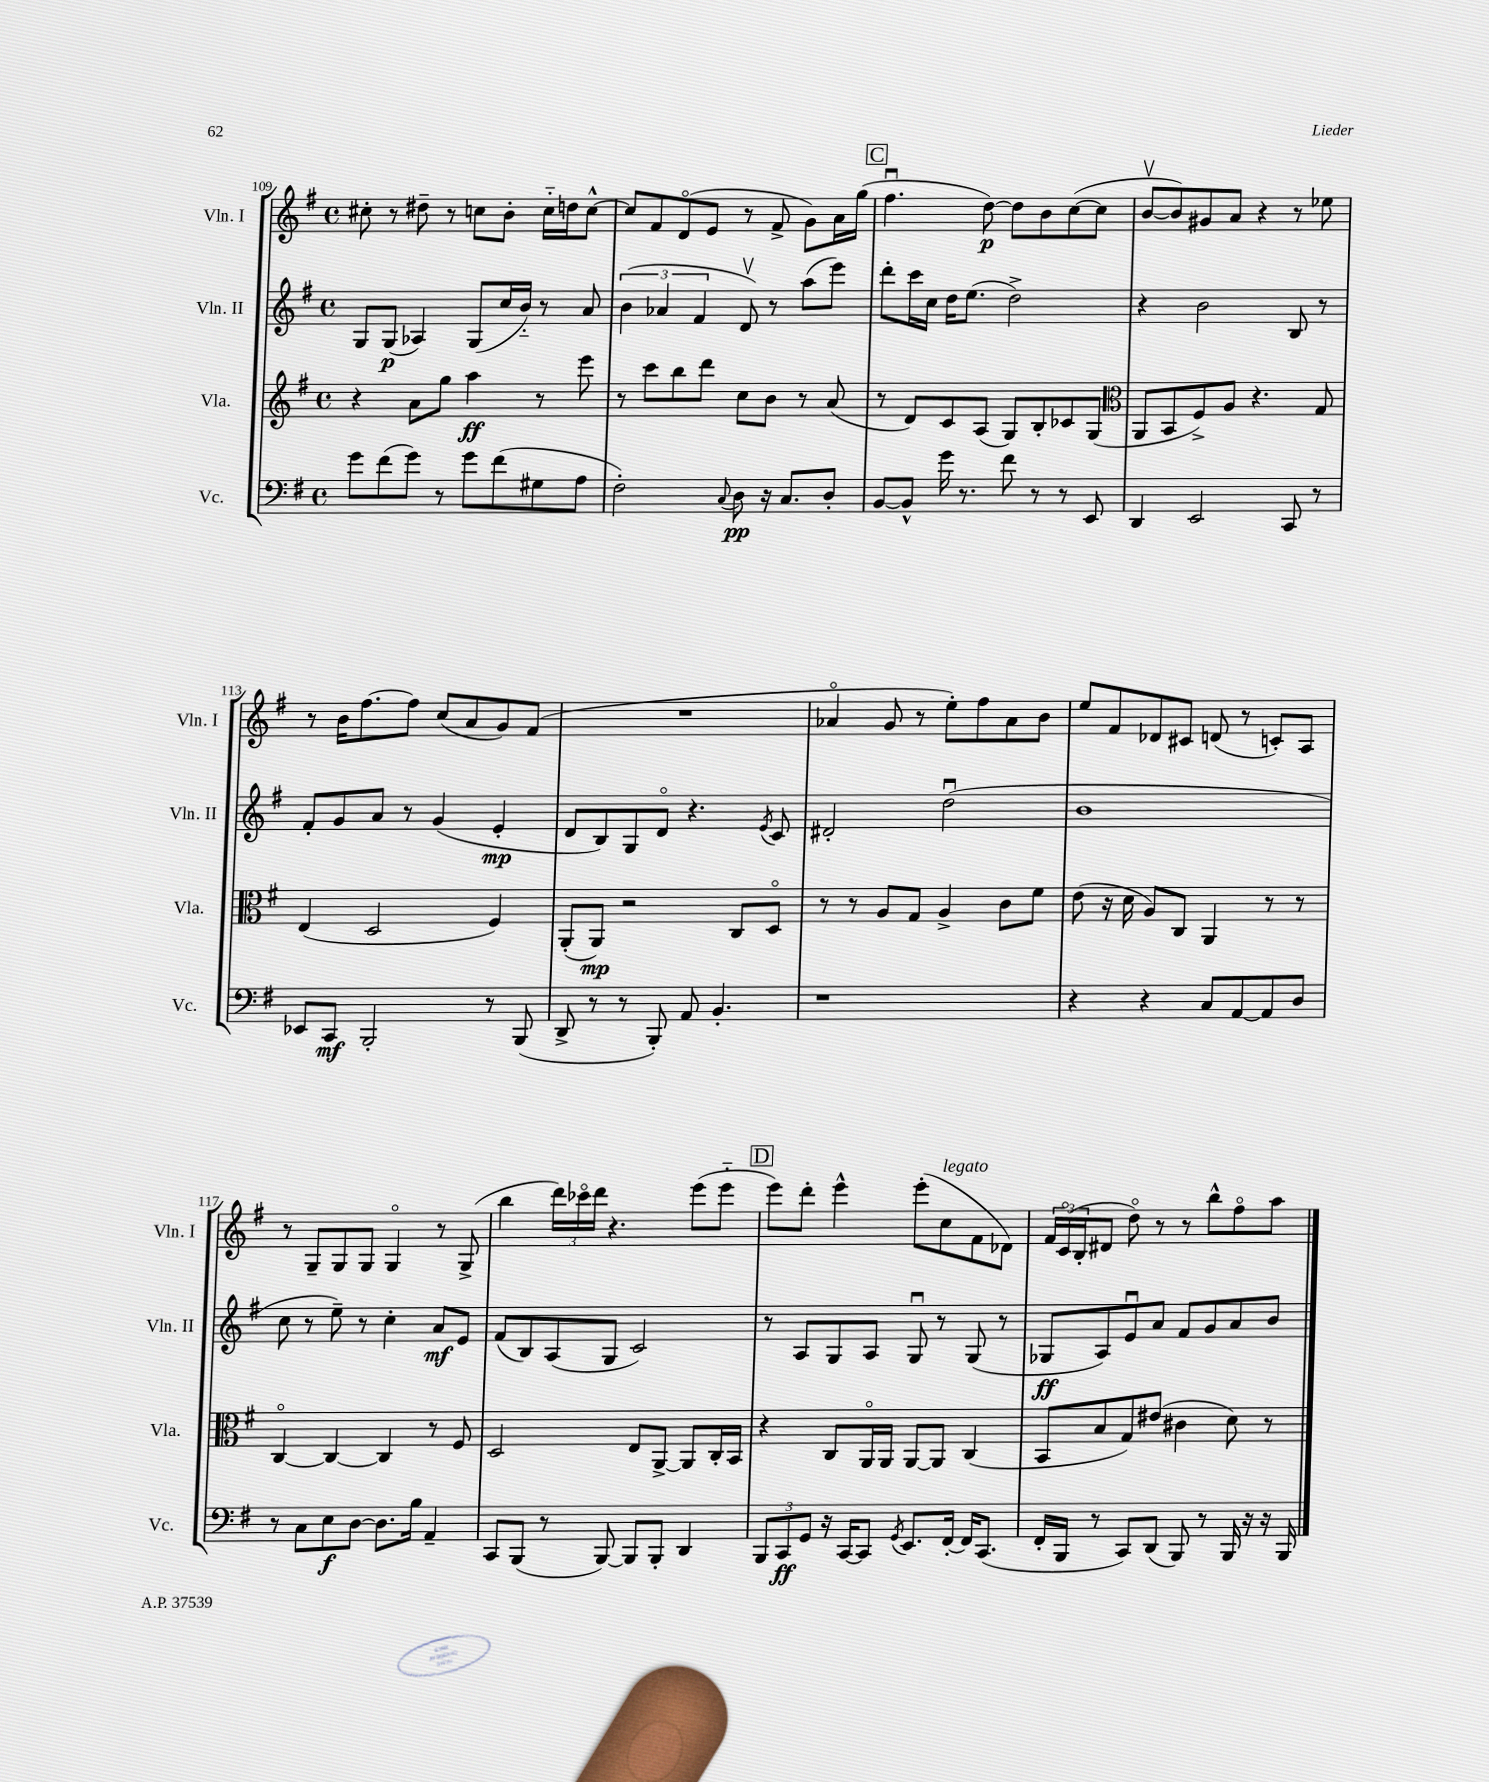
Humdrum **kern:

**kern	**kern	**kern	**kern
*staff4	*staff3	*staff2	*staff1
*clefF4	*clefG2	*clefG2	*clefG2
*k[f#]	*k[f#]	*k[f#]	*k[f#]
*M4/4	*M4/4	*M4/4	*M4/4
*met(c)	*met(c)	*met(c)	*met(c)
8g\L	4r	8G/L	8cc#'\
(8f#\	.	(8G/J	8r
8g\J)	8a\L	4A-/)	8dd#~\
8r	8gg\J	.	8r
8g\L	4aa\	(8G/L	8cc\L
(8f#\	.	16cc/L	8b'\J
.	.	16b'~/JJ)	.
8G#\	8r	8r	16cc'~\LL
.	.	.	16dd\J
8A\J	8eee\	8a/	[8cc^^\J
=	=	=	=
2F#'\)	8r	(6b\	8cc/]L
.	8ccc\L	.	8f#/
.	.	6a-/	.
.	8bb\	.	(8do/
.	.	6f#/	.
.	8ddd\J	.	8e/J
8qqC/	.	.	.
8D\	8cc\L	8dv/)	8r
16r	8b\J	8r	8f#^/
8.C/L	.	.	.
.	8r	(8aa\L	8g\L)
8D'/J	(8a/	8eee\J)	16a\L
.	.	.	(16gg\JJ
=	=	=	=
[8BB/L	8r	8ddd'\L	4.ff#u\
8BB^^/]J	8d/L)	16ccc\L	.
.	.	16cc\JJ	.
16g\	8c/	16dd\LK	.
8.r	.	(8.ee\J	.
.	(8A/J	.	[8dd\)
8f#\	8G/L)	2dd^\)	8dd\]L
8r	8B'/	.	8b\
8r	8c-/	.	([8cc\
8EE/	(8G/J	.	8cc\]J
=	=	=	=
*	*clefC3	*	*
4DD/	8AA/L	4r	[8bv/L
.	8BB/	.	8b/])
2EE/	8F#^/)	2b\	8g#/
.	8A/J	.	8a/J
.	4.r	.	4r
8CC/	.	8B/	8r
8r	8G/	8r	8ee-\
=	=	=	=
8EE-/L	(4E/	8f#'/L	8r
8CC/J	.	8g/	16b\LK
.	.	.	[8.ff#\
2BBB'/	2D/	8a/J	.
.	.	8r	8ff#\]J
.	.	(4g/	(8cc/L
.	.	.	8a/
8r	4F#/)	4e'/	8g/)
(8BBB/	.	.	(8f#/J
=	=	=	=
8DD^/	(8AA'/L	8d/L	1r
8r	8AA/J)	8B/)	.
8r	2r	8G/	.
8BBB'/)	.	8do/J	.
8AA/	.	4.r	.
4.BB'/	.	.	.
.	8C/L	.	.
.	.	8qe/	.
.	8Do/J	8c/	.
=	=	=	=
1r	8r	2d#'/	4a-o/
.	8r	.	.
.	8A/L	.	8g/
.	8G/J	.	8r
.	4A^/	(2ddu\	8ee'\L)
.	.	.	8ff#\
.	8c\L	.	8a-\
.	8f#\J	.	8b\J
=	=	=	=
4r	(8e\	1b	8ee/L
.	16r	.	8f#/
.	16d\	.	.
4r	8A/L)	.	8d-/
.	8C/J	.	8c#/J
8C/L	4AA/	.	(8d/
[8AA/	.	.	8r
8AA/]	8r	.	8c'/L)
8D/J	8r	.	8A/J
=	=	=	=
8r	[4Co/	8cc\	8r
8C\L	.	8r	8G~/L
8E\	4C/_	8ee~\)	8G/
[8D\J	.	8r	8G/J
8.D\]L	4C/]	4cc'\	4Go/
16B\Jk	.	.	.
4AA~/	8r	8a/L	8r
.	8F#/	8e/J	(8G^/
=	=	=	=
8CC/L	2D/	(8f#/L	4bb\
(8BBB/J	.	8B/)	.
8r	.	(8A/	24ddd\LL)
.	.	.	24ccc-o\
.	.	.	24ddd\JJ
[8BBB/)	.	8G/J	4.r
8BBB/]L	8E/L	2c/)	.
8BBB'/J	[8AA^/J	.	.
4DD/	8AA/]L	.	(8eee\L
.	16C'/L	.	8eee'~\J
.	16BB/JJ	.	.
=	=	=	=
12BBB/L	4r	8r	8eee\L)
12CC/	.	.	.
.	.	8A/L	8ddd'\J
12GG/J	.	.	.
16r	8C/L	8G/	4eee^^\
[16CC/LK	.	.	.
8CC/]J	16AAo/L	8A/J	.
.	16AA/JJ	.	.
8qGG/	.	.	.
8.EE/L	[8AA/L	8Gu/	(8eee'\L
.	8AA/]J	8r	8cc\
[16FF#'/Jk	.	.	.
16FF#/]LK	(4C/	(8G/	8f#\
(8.CC/J	.	.	.
.	.	8r	8d-\J)
=	=	=	=
16FF#'/LL	8BB/L	8G-/L	24f#/LL
.	.	.	(24co/
16BBB/JJ	.	.	.
.	.	.	24B'/J
8r	8B/	8A/)	8d#/J
8CC/L)	8G/)	8eu/	8ddo\)
(8DD/J	(8e#/J	8a/J	8r
8BBB/)	4c#\	8f#/L	8r
8r	.	8g/	8bb^^\L
16BBB/	8d\)	8a/	8ff#o\
16r	.	.	.
16r	8r	8b/J	8aa\J
16BBB/	.	.	.
==	==	==	==
*-	*-	*-	*-
